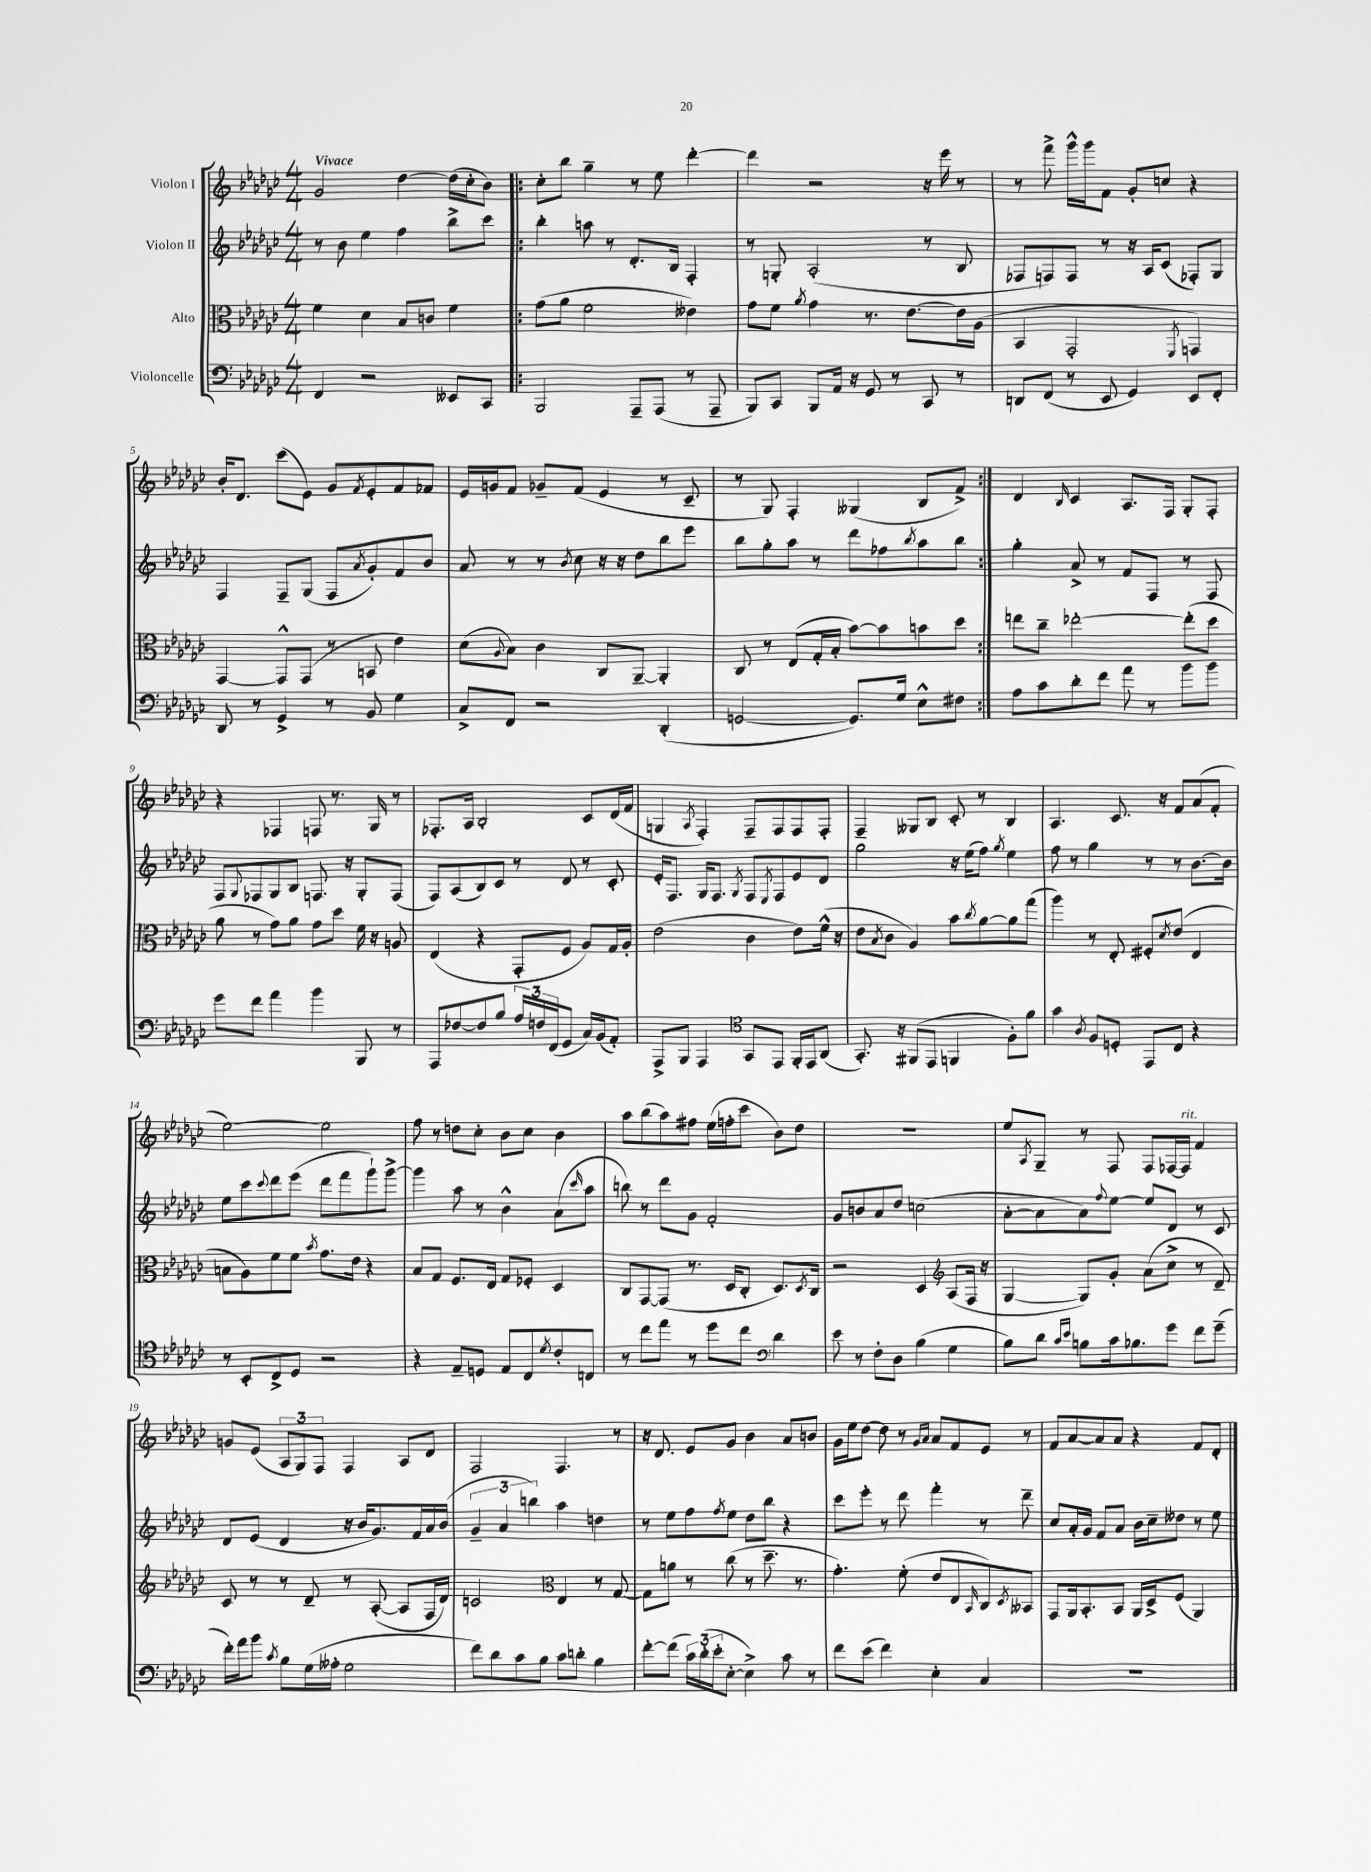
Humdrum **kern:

**kern	**kern	**kern	**kern
*staff4	*staff3	*staff2	*staff1
*clefF4	*clefC3	*clefG2	*clefG2
*k[b-e-a-d-g-c-]	*k[b-e-a-d-g-c-]	*k[b-e-a-d-g-c-]	*k[b-e-a-d-g-c-]
*M4/4	*M4/4	*M4/4	*M4/4
4FF	4f	8r	2g-
.	.	8b-	.
2r	4d-	4ee-	.
.	8B-	4ff	[4dd-
.	8c	.	.
8EE--	4f	8bb-^	(16dd-]
.	.	.	16cc-'
8CC-	.	8ccc-	8b-)
=!|:	=!|:	=!|:	=!|:
2BBB-	(8g-	4bb-'	8cc-'
.	8a-	.	8bb-
.	2f	8aa	4gg-~
.	.	8r	.
8AAA-~	.	8.d-'	8r
(8AAA-	.	.	8ee-
.	.	16B-	.
8r	4e--)	4F'	[4ddd-'
8AAA-~	.	.	.
=	=	=	=
8BBB-)	8g-	8r	4ddd-]
8CC-	8f	8G'	.
.	8qa-	.	.
8BBB-	4g-	(2A-'	2r
16AA-	.	.	.
16r	.	.	.
8GG-	8.r	.	.
8r	.	.	.
.	[8.e-	.	.
8CC-	.	8r	16r
.	.	.	16eee-
8r	16e-]	8B-	8r
.	(16A-	.	.
=	=	=	=
8DD	4BB-	8F-	8r
(8FF	.	8F)	8fff^
8r	2GG-'	8F	16ggg-^^
.	.	.	16ggg-
8EE-	.	8r	8f
4GG-)	.	16r	8g-'
.	.	16A-	.
.	.	(8c-	8cc
.	8qFF	.	.
8EE-	4GG)	8F-')	4r
8FF'	.	8G-	.
=	=	=	=
8DD-	[4GG-	4F	16b-'
.	.	.	8.d-
8r	.	.	.
4GG-^	8GG-^^]	8F~	(8ccc-
.	(8GG-	(8G-	8e-)
8r	8r	8F	8g-
.	.	8qa-	8qf
8BB-	8BB	8g-')	8e-'
4G-	4e-)	8f	8f
.	.	8b-	8f-
=	=	=	=
8C-^	(8d-	8a-	16e-
.	.	.	16g
.	8qqA-	.	.
8FF	8B-)	8r	8f
2r	4c-	8r	8g-~
.	.	8qb-	.
.	.	8cc-	(8f
.	8C-	16r	4e-
.	.	16r	.
.	[8AA-~	8dd-	.
(4DD-'	4AA-']	8bb-	8r
.	.	8eee-	8c-~
=	=	=	=
[2GG	8C-	8bb-	8r
.	8r	8gg-'	8G-)
.	(8E-	8aa-	4F'
.	16G-'	8r	.
.	16B-'	.	.
8.GG])	[8b-)	8ddd-	(4G--
.	8b-]	8ff-	.
16G-	.	.	.
.	.	8qbb-	.
8E-^^	8b	8aa-	8B-
8F#	8dd-	8bb-	8f^)
=:|!	=:|!	=:|!	=:|!
8A-	8ee	4gg-'	4d-
8c-	8cc-~	.	.
.	.	.	16qqB-
8d-'	[2ee-'	8a-^	4c-
8f	.	8r	.
8a-	.	8f	8.A-
8r	.	8F	.
.	.	.	16F
8b-	(8ee-']	8r	8G-'
8b-	8dd-	8F	8F'
=	=	=	=
8g-	8a-	8F	4r
.	.	8qqG-	.
8f	8r	8F-	.
4a-	8g-)	8G-	4F-
.	8a-	8B-	.
4b-	8g-	8.F	8F
.	8dd-	.	8.r
.	.	16r	.
8BBB-	16f	8G-'	.
.	16r	.	16G-
8r	8A	(8F	8r
=	=	=	=
8AAA-	(4E-	8F)	8.F-'
[8F-	.	(8A-	.
.	.	.	16A-
8F-]	4r	8B-)	2B-'
8B-	.	8c-	.
24A-	8GG-'	8r	.
24F	.	.	.
(24FF	.	.	.
8GG-	8F	8d-	.
16C-)	8A-)	8r	8c-
(16BB-	.	.	.
8AA-')	16G-	8c-'	(16d-
.	16A-'	.	16f
=	=	=	=
8AAA-^	(2e-	16e-'	4G
.	.	8.F	.
8BBB-	.	.	.
.	.	.	8qA-
4AAA-	.	16G-	4F')
.	.	8.F	.
*clefC4	*	*	*
.	.	8qG-	.
8GG-	4c-	8F	8F~
.	.	8qE-	.
8EE-	.	8F	8F
16FF'	8e-)	8e-	8F
16EE-	.	.	.
(8AA-	(16f^^	8d-	8F'
.	16r	.	.
=	=	=	=
8.GG-')	8e-	2gg-	4F~
.	8qB-	.	.
.	8c-	.	.
16r	.	.	.
(8FF#	4A-)	.	8G--
8EE-	.	.	8B-
4FF	8b-	16r	8c-'
.	.	(16ee-	.
.	8qcc-	.	.
.	[8a-	8ff)	8r
.	.	8qgg-	.
8F')	8a-]	4ee-	4B-
8f	(8gg-	.	.
=	=	=	=
4g-	4aa-)	8ff	4.A-
.	.	8r	.
8qA-	.	.	.
8F	8r	4gg-	.
8D'	8E-'	.	8.c-
8EE-	8F#'	8r	.
.	.	.	16r
.	8qd-	.	.
8C-	(8e-	8r	8f
4r	4E-	[8.b-	(8a-
.	.	.	8f'
.	.	16b-]	.
=	=	=	=
8r	8B	8ee-	[2ee-)
8BB-'	8A-)	8ccc-	.
.	.	8qqccc-	.
8C-^	8f	8ddd-	.
8D-	8f	(8eee-	.
.	8qb-	.	.
2r	8.g-	8ddd-	2ee-]
.	.	8fff	.
.	16e-	.	.
.	4r	8ggg-`)	.
.	.	[8ggg-^	.
=	=	=	=
4r	8B-	4ggg-]	8ff
.	8G-	.	8r
8E-~	8.F	8aa-	8dd
8D	.	8r	8cc-'
.	16E-	.	.
8E-	8G-	4b-^^	8b-
8C-	8F-'	.	8cc-
8qd-	.	.	.
8c-'	4D-	(8a-	4b-
.	.	16qqccc-	.
8C	.	8aa-	.
=	=	=	=
8r	8C-	8bb)	8aa-
8cc-	[8GG-	8r	(8bb-
8ee-	(8GG-]	8ddd-	8aa-)
8r	8.r	8g-	8ff#
8dd-	.	2f'	(16ee-
.	16D-	.	16ff'
8cc-	8C-'	.	8ccc-
*clefF4	*	*	*
4d-	8.D-)	.	8b-)
.	.	.	8dd-
.	8qD-	.	.
.	16C-	.	.
=	=	=	=
8e-	2r	8g-	1r
8r	.	8b	.
8F'	.	8a-	.
8D-	.	8dd-	.
(4B-	4D-	(2cc	.
*	*clefG2	*	*
4G-	(8A-	.	.
.	16F	.	.
.	16r	.	.
=	=	=	=
8B-)	[4G-	[8a-'	8ee-
.	.	.	8qA-
8d-	.	8a-]	8G-~
16qqc-	.	.	.
16qqe-	.	.	.
8B	8G-])	8a-)	8r
.	.	8qqff	.
16c-	8g-'	[8ee-	8F
8.B-	.	.	.
.	(8a-	8ee-]	8F
8g-	8cc-^	8d-	[16F-
.	.	.	16F-]
8f	8r	8r	4f
(8g-~	8d-~)	8c-	.
=	=	=	=
16f')	8c-	8d-	8g
16a-	.	.	.
8b-	8r	(8e-	(8e-
8qc-	.	.	.
8B-	8r	4d-	12A-
.	.	.	12G-)
(16G-	8d-~	.	.
.	.	.	12F
16A--'	.	.	.
2G-	8r	16r	4F
.	.	16b-	.
.	([8A-'	8.g-)	.
.	8A-]	.	8A-
.	.	16f	.
.	16F	16a-	8d-
.	16d-)	(16b-	.
=	=	=	=
8f)	2c	6g-~	2F
8d-	.	.	.
.	.	6a-	.
8c-	.	.	.
.	.	6bb)	.
8B-	.	.	.
*	*clefC3	*	*
8c-	4E-	4aa-	4.F
8d'	.	.	.
4B-	8r	4dd	.
.	[8G-	.	8r
=	=	=	=
[8f'	8G-]	8r	16r
.	.	.	8.d-
(8f]	8a	8ee-	.
24c-)	8r	8ff	8e-
(24d-'	.	.	.
24e-'	.	.	.
.	.	8qff	.
[8E-'	(8cc-	8ee-	8g-
4E-^])	8r	8dd-	4b-
.	8.dd-~	8bb-	.
8c-	.	4r	8a-
.	8.r	.	.
8r	.	.	8b
=	=	=	=
8f	4.g-')	8ccc-	16g-
.	.	.	16ee-
(8e-	.	8eee-'	[8dd-
4f)	.	8r	8dd-]
.	(8f'	8ddd-	8r
.	.	.	16qqg-
.	.	.	16qqa-
4E-'	8e-	4fff'	8a-
.	8E-	.	8f
.	16qqBB-	.	.
4C-	8C-)	8r	8e-
.	8qD-	.	.
.	8BB--	8ddd-~	8r
=	=	=	=
1r	8GG-	8cc-	8f
.	16AA-	16a-'	[8a-
.	8.BB-'	16g-	.
.	.	8f	8a-]
.	8BB-	8a-	8a-
.	16AA-	16b-	4r
.	16D-^	16cc-~	.
.	(8F	8dd--	.
.	4AA-)	8r	8f
.	.	8ee-	8d-'
==	==	==	==
*-	*-	*-	*-
